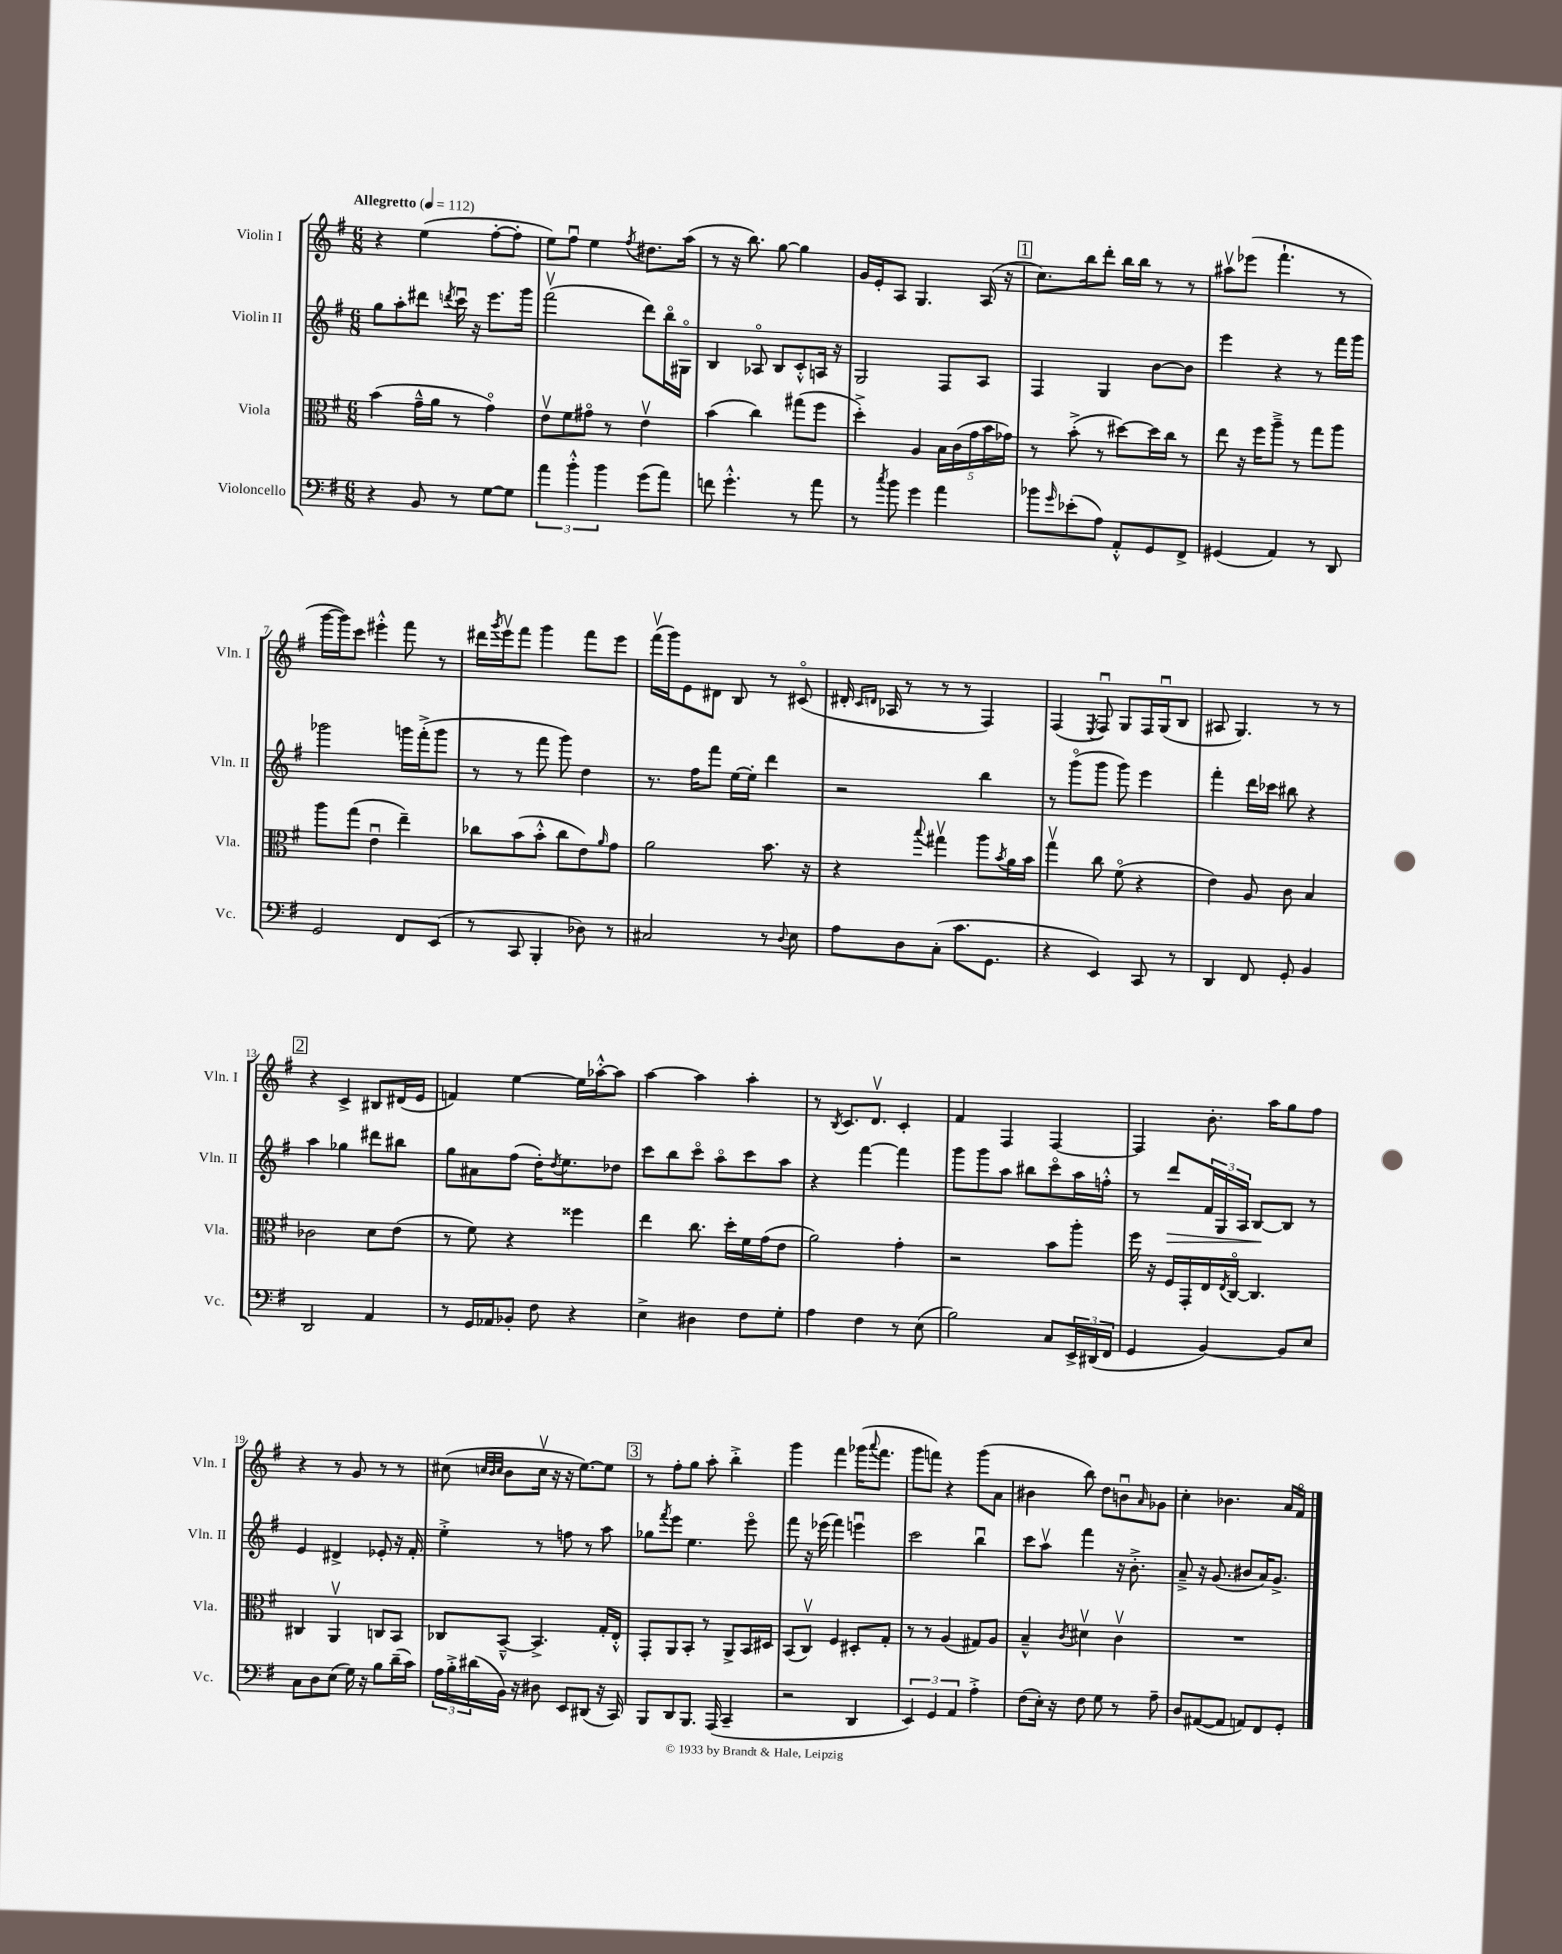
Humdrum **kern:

**kern	**kern	**kern	**dynam	**kern
*part4	*part3	*part2	*part2	*part1
*staff4	*staff3	*staff2	*staff2	*staff1
*I"Violoncello	*I"Viola	*I"Violin II	*	*I"Violin I
*I'Vc.	*I'Vla.	*I'Vln. II	*	*I'Vln. I
*clefF4	*clefC3	*clefG2	*	*clefG2
*k[f#]	*k[f#]	*k[f#]	*	*k[f#]
*M6/8	*M6/8	*M6/8	*	*M6/8
*MM112	*MM112	*MM112	*	*MM112
=1	=1	=1	=1	=1
!	!	!	!	!LO:TX:a:B:t=Allegretto
4r	(4b\	8gg\L	.	4r
.	.	8aa'\	.	.
8BB/	16g~^^\LL	8ddd#X\J	.	(4ee\
.	16a\JJ	.	.	.
.	.	8qdddn/	.	.
8r	8r	16cccu\	.	.
.	.	16r	.	.
[8G\L	4g\)	8.eee\L	.	[8ff#'\L
8G\J]	.	.	.	8ff#'\J]
.	.	16ggg\Jk	.	.
=2	=2	=2	=2	=2
6a\	8ev\L	(2fff#v\	.	8ee\L)
.	8f#\	.	.	8ff#u\J
6b'^^\	.	.	.	.
.	8g#X\J	.	.	4ee\
6b\	.	.	.	.
.	8r	.	.	.
.	.	.	.	8qff#/
(8g\L	4ev\	8ddd\L)	.	8.dd#X\L
8a\J)	.	16bb\L	.	.
.	.	16G#X\JJ	.	(16aa\Jk
=3	=3	=3	=3	=3
8fn\	(4b\	4B/	.	8r
4.g'^^\	.	.	.	16r
.	.	.	.	8.bb\)
.	4cc\)	8A-X/	.	.
.	.	8B/L	.	[8gg\
8r	(8gg#X\L	8c'^^/	.	4gg\]
8a\	8ff#\J	16An/Jk	.	.
.	.	16r	.	.
=4	=4	=4	=4	=4
8r	4dd'^\)	2G/	.	16g/LL
.	.	.	.	16e'/J
8qcc/	.	.	.	.
8b\	.	.	.	8A/J
4g\	4A/	.	.	4.G/
4a\	20B\LL	8F#/L	.	.
.	(20c\	.	.	.
.	20g\	.	.	.
.	.	8A/J	.	(16A/
.	20b\	.	.	.
.	.	.	.	16r
.	20g-X\JJ)	.	.	.
!!LO:REH:place=s1:t=1
=5	=5	=5	=5	=5
8b-X\L	8r	4F#/	.	8.cc\L)
16qqg/	.	.	.	.
(8e-X'\	(8b'^\	.	.	.
.	.	.	.	16bb\k
8A\J)	8r	4G/	.	8ddd'\J
8AA'^^/L	[8dd#X\L)	.	.	16bb\LL
.	.	.	.	16bb\JJ
8GG/	16dd#\L]	[8b\L	.	8r
.	16cc\JJ	.	.	.
8FF#^/J	8r	8b\J]	.	8r
=6	=6	=6	=6	=6
(4GG#X/	8ee\	4eee\	.	8aa#Xv\L
.	16r	.	.	(8eee-X\J
.	16ff#\KL	.	.	.
4AA/)	8aa~^\J	4r	.	4.fff#`\
.	8r	.	.	.
8r	8gg\L	8r	.	.
8DD/	8aa\J	16fff#\LL	.	8r
.	.	16ggg\JJ	.	.
!!LO:LB:g=z
=7	=7	=7	=7	=7
2GG/	8aa\L	2ggg-X\	.	[16ggg\LL
.	.	.	.	16ggg\J])
.	(8gg\J	.	.	8ccc\J
.	4eu\	.	.	4eee#X'^^\
8FF#/L	4ee~\)	16gggn\LL	.	8fff#\
.	.	(16fff#'^\J	.	.
(8EE/J	.	8ggg\J	.	8r
=8	=8	=8	=8	=8
8r	8cc-X\L	8r	.	16ddd#X\LL
.	.	.	.	8qggg/
.	.	.	.	16eeev\J
8CC/	(8b\	8r	.	8fff#\J
4BBB'/	8b'^^\J	8fff#\	.	4ggg\
.	8cc-\L	8ggg\)	.	.
8D-X\)	8e\)	4dd\	.	8fff#\L
.	16qqa/	.	.	.
8r	8g\J	.	.	8eee\J
=9	=9	=9	=9	=9
2C#X/	2a\	8.r	.	(16fff#v\LL
.	.	.	.	16ggg\J)
.	.	.	.	8e\
.	.	16ff#\KL	.	.
.	.	8fff#\J	.	8d#X\J
.	.	[16ee\LL	.	8B/
.	.	16ee'\JJ]	.	.
8r	8.b\	4ddd\	.	8r
8qqD/	.	.	.	.
8E\	.	.	.	(8c#X/
.	16r	.	.	.
=10	=10	=10	=10	=10
8A\L	4r	2r	.	16d#X'/
.	.	.	.	16qqc/LL
.	.	.	.	16qqdn/JJ
.	.	.	.	16A-X/
8D\	.	.	.	8r
.	8qqbb/	.	.	.
(8C'\J	4gg#Xv\	.	.	8r
8.c\L	.	.	.	8r
.	8aa\L	4bb\	.	4F#/)
8.GG\J	.	.	.	.
.	8qb/	.	.	.
.	16a\L	.	.	.
.	16b\JJ	.	.	.
=11	=11	=11	=11	=11
4r	4ggv\	8r	.	(4F#/
.	.	(8ggg\L	.	.
.	.	.	.	8qE/
4EE/)	8cc\	8ggg\J	.	8F#u/)
.	(8f#\	8ggg\)	.	8G/L
8CC/	4r	4eee\	.	16F#/L
.	.	.	.	(16Gu/J
8r	.	.	.	8B/J
=12	=12	=12	=12	=12
4DD/	4e\)	4fff#'\	.	8A#X/
.	.	.	.	4.G/)
8FF#/	8A/	16ddd\LL	.	.
.	.	16ccc-X\JJ	.	.
8GG'/	8c\	8bb#X\	.	.
4BB/	4B/	4r	.	8r
.	.	.	.	8r
!!LO:LB:g=z
!!LO:REH:place=s1:t=2
=13	=13	=13	=13	=13
2DD/	2c-X\	4aa\	.	4r
.	.	4gg-X\	.	4c^/
4AA/	8d\L	8ddd#X\L	.	8B#X/L
.	(8e\J	8bb#X\J	.	(16d#X/L
.	.	.	.	16e/JJ
=14	=14	=14	=14	=14
8r	8r	8gg\L	.	4fn/)
16GG/LL	8f#\)	8a#X\	.	.
16AA-X/J	.	.	.	.
8BB-X'/J	4r	(8ff#\J	.	[4ee\
8F#\	.	16dd'\KL)	.	.
.	.	8qdd/	.	.
.	.	8.ee\	.	.
4r	4ff##X\	.	.	16ee\LL]
.	.	.	.	[16aa-X'^^\J
.	.	8dd-X\J	.	8aa-\J]
=15	=15	=15	=15	=15
4E^\	4ee\	8ccc\L	.	[4aa\
.	.	8bb\	.	.
4D#X\	8.cc\	8ccc\J	.	4aa\]
.	.	8aa\L	.	.
.	16dd'\LL	.	.	.
8F#\L	16f#\	8ccc\	.	4aa'\
.	(16g\J	.	.	.
8G'\J	8e\J	8aa\J	.	.
=16	=16	=16	=16	=16
4A\	2a\)	4r	.	8r
.	.	.	.	8qB/
.	.	.	.	8.c/L
4F#\	.	[4fff#\	.	.
.	.	.	.	8.dv/J
8r	4g'\	4fff#\]	.	4c'/
(8E\	.	.	.	.
=17	=17	=17	=17	=17
2B\)	2r	8ggg\L	.	4f#/
.	.	8ggg\	.	.
.	.	8aa\J	.	4F#/
.	.	8bb#X\L	.	.
8C/L	8b\L	8ccc\	.	[4F#/
24EE^/L	8aa'\J	16aa\L	.	.
(24DD#X/	.	.	.	.
.	.	16ffn'^^\JJ	.	.
24FF#/JJ	.	.	.	.
=18	=18	=18	=18	=18
4GG/	16ff#\	8r	.	4F#/]
.	16r	.	.	.
!	!	!	!LO:HP:b	!
.	16F#/LL	8ddd/L	>	.
.	16GG'/	.	.	.
[4BB/)	16E/	24f#/L	.	8.b'\
.	.	24G/	.	.
.	8qE/	.	.	.
.	[16C/JJ	.	.	.
.	.	24A/JJ	.	.
.	4.C/]	[8B/L	.	.
.	.	.	.	16aa\KL
8BB/L]	.	8B/J]	]	8gg\
8E/J	.	8r	.	8ff#\J
!!LO:LB:g=z
=19	=19	=19	=19	=19
8C\L	4C#X/	4e/	.	4r
8D\	.	.	.	.
(8E\J	4AAv/	4d#X^/	.	8r
16G\)	.	.	.	8g/
16r	.	.	.	.
8B\L	8Cn/L	8e-X'/	.	8r
(16d~\L	8BB/J	16r	.	8r
16c\JJ)	.	16f#'/	.	.
=20	=20	=20	=20	=20
24A\LL	8C-X/L	4ee'^\	.	(8cc#X\
24B'^\	.	.	.	.
(24d#X\	.	.	.	.
.	.	.	.	32qqccn/LLL
.	.	.	.	32qqb/
.	.	.	.	32qqcc/JJJ
16BB\JJ)	[8BB~^^/J	.	.	8b\L
16r	.	.	.	.
8D#X\	4.BB^/]	8r	.	16ccv\Jk
.	.	.	.	16r
8EE/L	.	8ffn\	.	16r
.	.	.	.	[8.ee\L)
(8DD#X/J	.	8r	.	.
16r	16G'/LL	8aa\	.	8ee\J]
16CC/)	16E'^^/JJ	.	.	.
!!LO:REH:place=s1:t=3
=21	=21	=21	=21	=21
8BBB/L	8GG'/L	8gg-X\L	.	8r
.	.	8qfff#/	.	.
8DD/	8AA/	8eee\J	.	8ff#'\L
8.BBB/J	8BB'/J	4.ee\	.	8gg\J
.	8r	.	.	8aa'\
(16AAA/	.	.	.	.
4CC~/	8AA^/L	.	.	4bb'^\
.	16BB/L	8eee\	.	.
.	16D#X/JJ	.	.	.
=22	=22	=22	=22	=22
2r	(8BB/L	8fff#\	.	4ggg\
.	8Cv/J)	16r	.	.
.	.	(16eee-X\	.	.
.	4F#/	4fff#\)	.	4fff#\
4DD/	8D#X'/L	4eeenu\	.	(16ggg-X\KL
.	.	.	.	8qqaaa/
.	.	.	.	8.fff#\J
.	8G'/J	.	.	.
=23	=23	=23	=23	=23
6EE/)	8r	2ccc\	.	8ggg\L
.	8r	.	.	8fffn\J)
6GG/	.	.	.	.
.	(4A/	.	.	4r
6AA/	.	.	.	.
4A'^\	8G#X/L)	4bbu\	.	(8ggg\L
.	8A/J	.	.	8a\J
=24	=24	=24	=24	=24
(8F#\L	4B~^^/	8ccc\L	.	4b#X\
16E'\Jk)	.	8aav\J	.	.
16r	.	.	.	.
.	8qc/	.	.	.
8F#\	4d#Xv\	4fff#\	.	8bb\)
8G\	.	.	.	8dd\L
8r	4cv\	16r	.	8bnu\
.	.	8.b'^\	.	.
.	.	.	.	16qqa/
8A~\	.	.	.	8g-X\J
=25	=25	=25	=25	=25
8D/L	2.r	8a~^/	.	4cc'\
([8AA#X/	.	16r	.	.
.	.	(8.g/	.	.
8AA#/J]	.	.	.	4.b-X\
8AAn/L)	.	8b#X/L	.	.
8FF#/	.	16a/K)	.	.
.	.	8.g^/J	.	.
8GG'/J	.	.	.	16a/LL
.	.	.	.	16f#/JJ
==	==	==	==	==
*-	*-	*-	*-	*-
